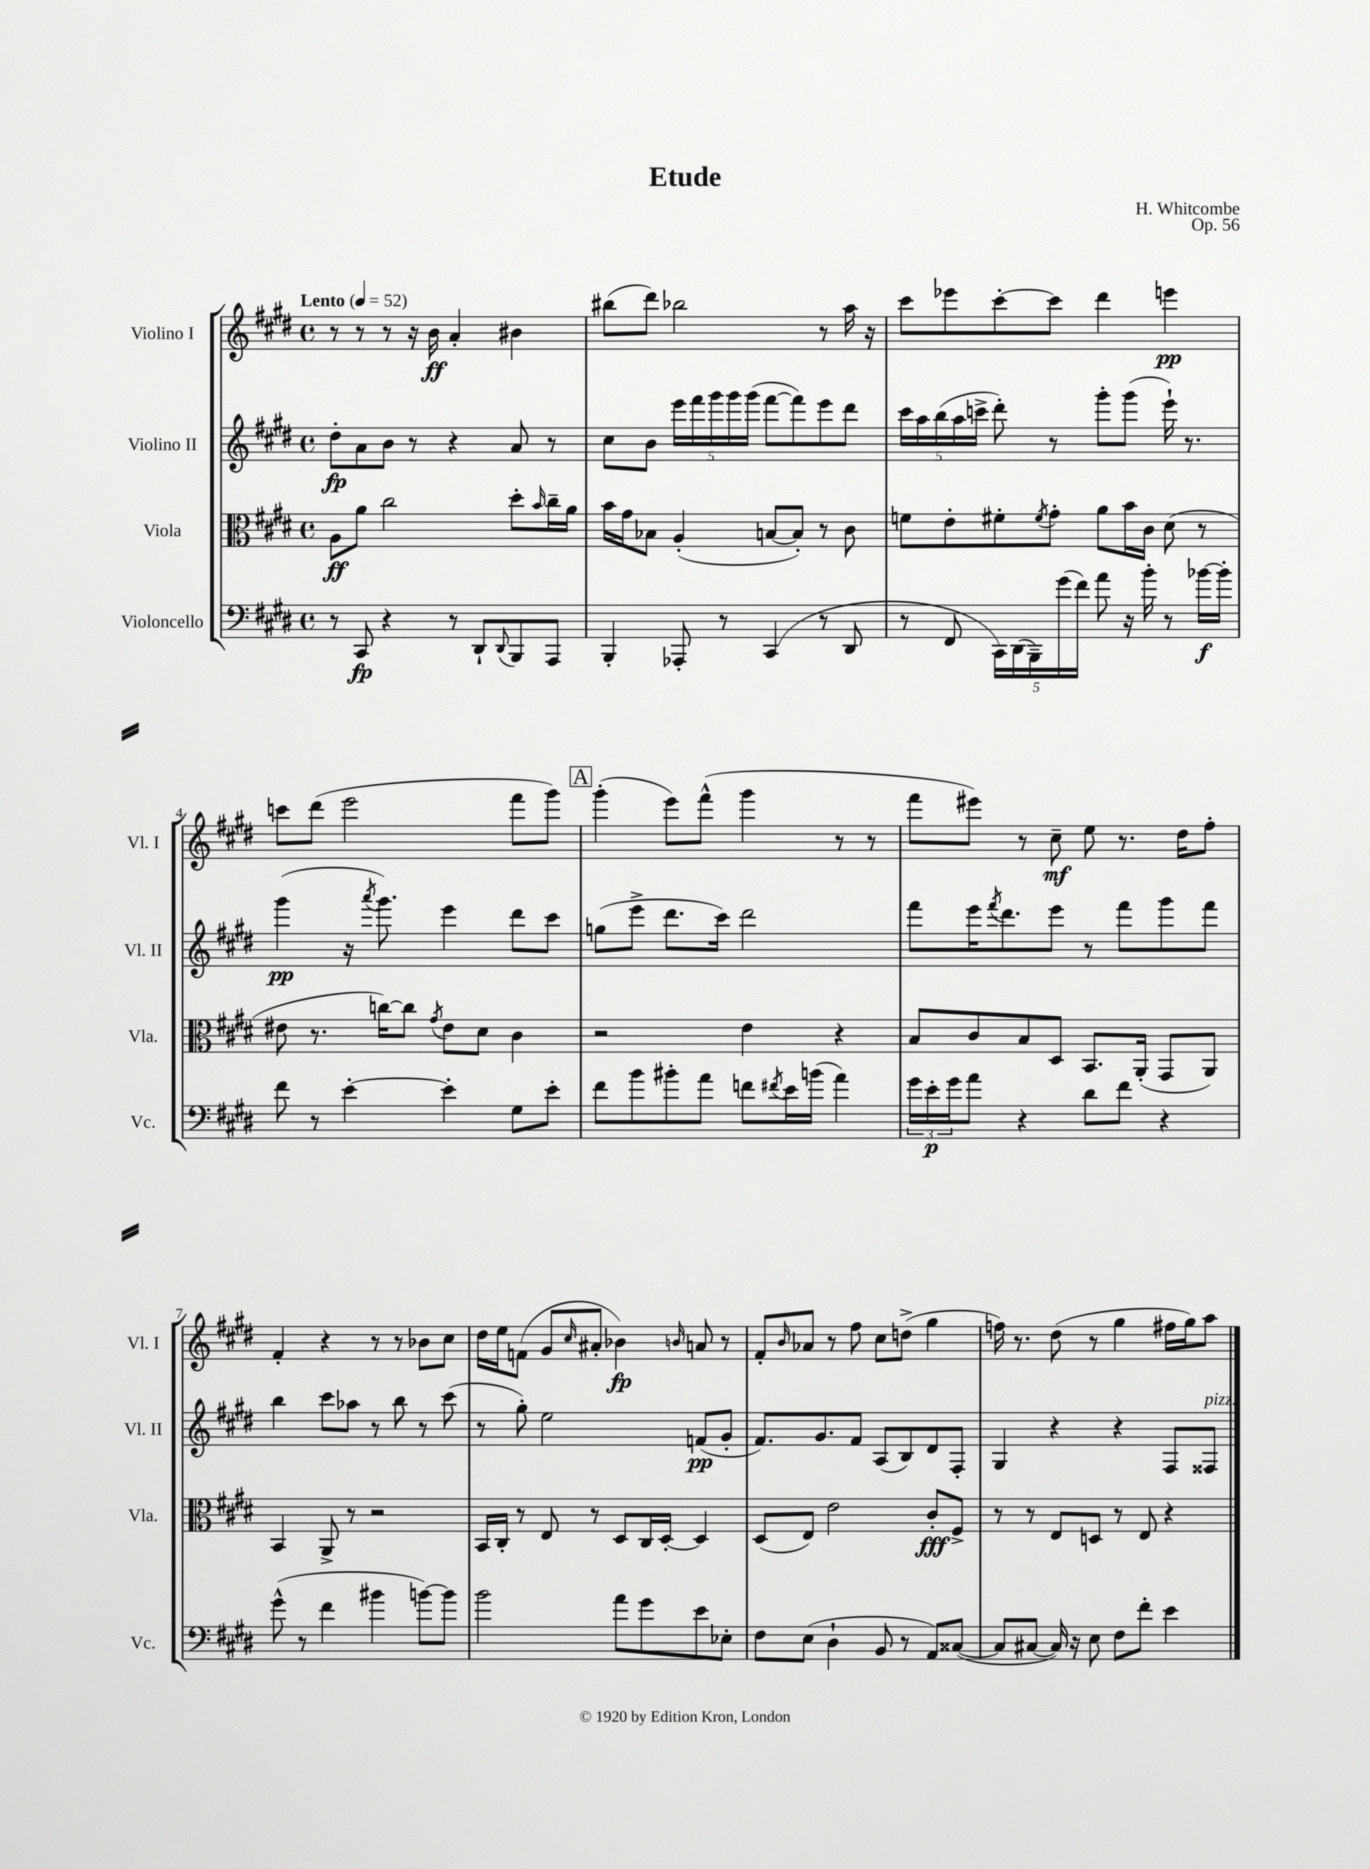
\header { title = "Etude" composer = "H. Whitcombe" opus = "Op. 56" }
<<
\new StaffGroup <<
\new Staff = "s0" \with { instrumentName = "Violino I" shortInstrumentName = "Vl. I" } {
    \clef treble \key e \major \defaultTimeSignature \time 4/4 \tempo "Lento" 4 = 52
    r8 r8 r8 r16 b'16\ff a'4-. bis'4 |
    bis''8( dis'''8) bes''2 r8 a''16 r16 |
    cis'''8 ees'''8 cis'''8~-. cis'''8 dis'''4 e'''4\pp |
    c'''8 dis'''8( e'''2 fis'''8 gis'''8) |
    \mark \markup { \box "A" } gis'''4-.( e'''8) fis'''8-^( gis'''4 r8 r8 |
    fis'''8 eis'''8) r8 cis''8--\mf e''8 r8. dis''16 fis''8-. |
    fis'4-. r4 r8 r8 bes'8 cis''8 |
    dis''16 e''16 f'8( gis'8 \grace { cis''16 } ais'8-. bes'4\fp) \grace { b'16 } a'8 r8 |
    fis'8-. \grace { b'16 } aes'8 r8 fis''8 cis''8 d''8->( gis''4 |
    f''16) r8. dis''8( r8 gis''4 fis''16 gis''16) a''8 \bar "|." |
}
\new Staff = "s1" \with { instrumentName = "Violino II" shortInstrumentName = "Vl. II" } {
    \clef treble \key e \major \defaultTimeSignature \time 4/4
    dis''8-.\fp a'8 b'8 r8 r4 a'8 r8 |
    cis''8 b'8 \tuplet 5/4 { e'''16 fis'''16 gis'''16 gis'''16 gis'''16( } fis'''8~ fis'''8) e'''8 dis'''8 |
    \tuplet 5/4 { cis'''16 a''16 b''16( a''16 c'''16-> } dis'''8-.) r8 gis'''8-. gis'''8( e'''16-!) r8. |
    gis'''4\pp( r16 \acciaccatura { a'''8 } gis'''8.) e'''4 dis'''8 cis'''8 |
    \mark \markup { \box "A" } g''8( e'''8-> dis'''8. cis'''16) dis'''2 |
    fis'''8 e'''16 \acciaccatura { fis'''8 } dis'''8. e'''8 r8 fis'''8 gis'''8 fis'''8 |
    b''4 cis'''8 aes''8 r8 b''8 r8 cis'''8( |
    r8 gis''8-.) e''2 f'8\pp( gis'8-. |
    fis'8.) gis'8. fis'8 a8( b8) dis'8 fis8-. |
    gis4 r4 r4 fis8 fisis8^\markup { \italic "pizz." } \bar "|." |
}
\new Staff = "s2" \with { instrumentName = "Viola" shortInstrumentName = "Vla." } {
    \clef alto \key e \major \defaultTimeSignature \time 4/4
    a8\ff a'8 cis''2 dis''8-. \grace { b'16 } cis''16-- a'16 |
    b'16 gis'16 bes8 a4-.( b8~ b8-.) r8 cis'8 |
    f'8 e'8-. fis'8-. \acciaccatura { fis'8 } gis'8-. a'8 b'16 cis'16 dis'8( r8 |
    eis'8 r8. c''16~) c''8 \acciaccatura { gis'8 } eis'8 dis'8 cis'4 |
    \mark \markup { \box "A" } r2 e'4 r4 |
    b8 cis'8 b8 dis8 b,8. a,16-.( gis,8 a,8) |
    b,4 a,8-> r8 r2 |
    b,16 cis16-. r8 e8 r8 dis8 cis16 dis16~-. dis4 |
    dis8( e8) e'2 cis'8-.\fff fis8-> |
    r8 r8 e8 d8 r8 e8 r4 \bar "|." |
}
\new Staff = "s3" \with { instrumentName = "Violoncello" shortInstrumentName = "Vc." } {
    \clef bass \key e \major \defaultTimeSignature \time 4/4
    r8 cis,8\fp r4 r8 dis,8-! \appoggiatura { dis,8 } b,,8 a,,8 |
    b,,4-. aes,,8-. r8 cis,4( r8 dis,8 |
    r8 fis,8 \tuplet 5/4 { cis,16) dis,16( b,,16--) gis'16( fis'16) } a'8 r16 b'16-. r8 bes'16~\f bes'16-. |
    fis'8 r8 e'4~-. e'4-. gis8 e'8-. |
    \mark \markup { \box "A" } fis'8 b'8 bis'8-. a'8 f'8 \acciaccatura { fis'8 } e'16 b'16( a'4) |
    \tuplet 3/2 { gis'16 e'16-.\p gis'16 } a'8 r4 dis'8 fis'8 r4 |
    gis'8-^( r8 fis'4 bis'4 b'8~) b'8 |
    b'2 a'8 gis'8 e'8 ees8-. |
    fis8 e8( dis4-! b,8 r8 a,8) cisis8~( |
    cisis8 cis8~ cis16) r16 e8 fis8 fis'8-. e'4 \bar "|." |
}
>>
>>
